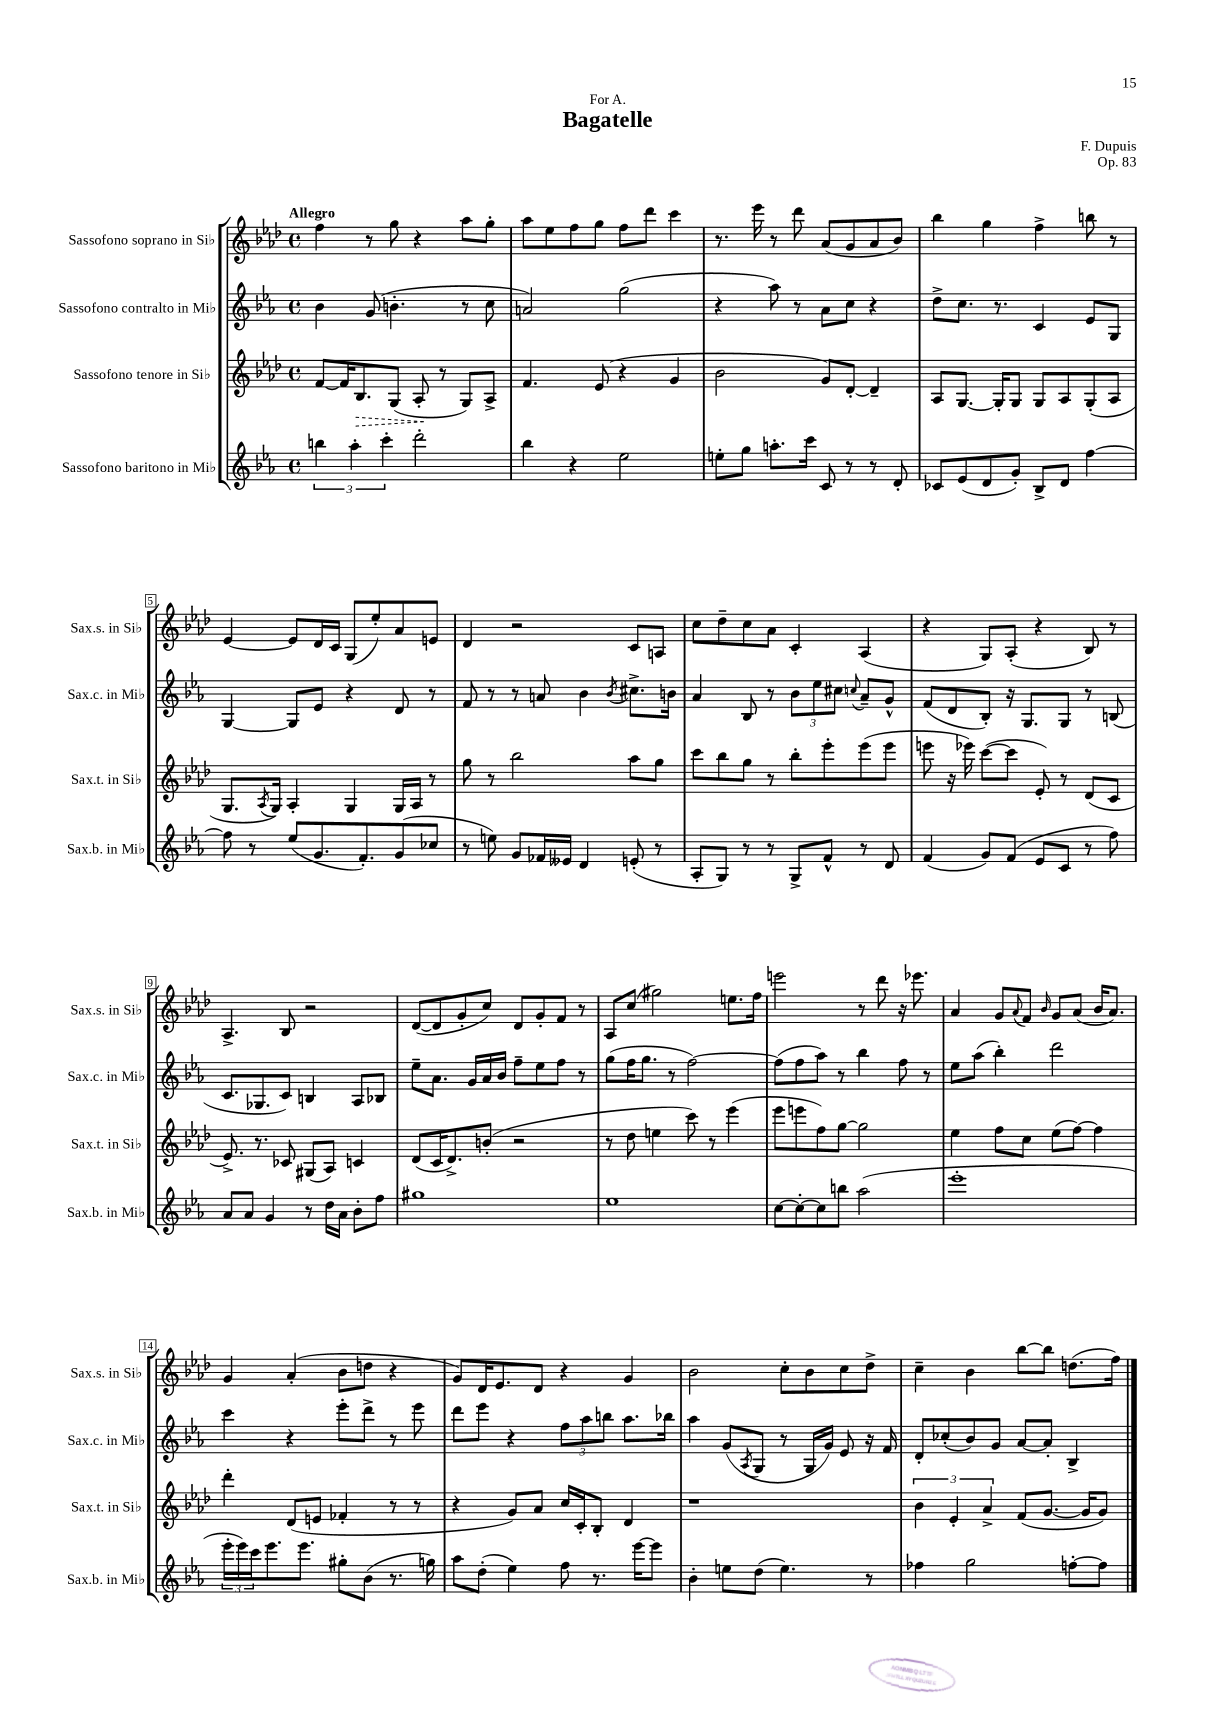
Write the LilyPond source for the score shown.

\header { title = "Bagatelle" composer = "F. Dupuis" dedication = "For A." opus = "Op. 83" }
<<
\new StaffGroup <<
\new Staff = "s0" \with { instrumentName = "Sassofono soprano in Sib" shortInstrumentName = "Sax.s. in Sib" } {
    \clef treble \key aes \major \defaultTimeSignature \time 4/4 \tempo "Allegro"
    f''4 r8 g''8 r4 aes''8 g''8-. |
    aes''8 ees''8 f''8 g''8 f''8 des'''8 c'''4 |
    r8. ees'''16 r8 des'''8 aes'8( g'8 aes'8 bes'8) |
    bes''4 g''4 f''4-> b''8 r8 |
    ees'4~ ees'8 des'16 c'16 g8( ees''8-.) aes'8 e'8 |
    des'4 r2 c'8 a8 |
    c''8 des''8-- c''8 aes'8 c'4-. aes4( |
    r4 g8) aes8-.( r4 bes8) r8 |
    aes4.-> bes8 r2 |
    des'8~( des'8 g'8-. c''8) des'8 g'8-. f'8 r8 |
    aes8 c''8( gis''2) e''8. f''16 |
    e'''2 r8 des'''8 r16 ees'''8. |
    aes'4 g'8 \appoggiatura { aes'8 } f'8 \grace { bes'16 } g'8 aes'8( bes'16 aes'8.) |
    g'4 aes'4-.( bes'8 d''8 r4 |
    g'8) des'16 ees'8. des'8 r4 g'4 |
    bes'2 c''8-. bes'8 c''8 des''8-> |
    c''4-- bes'4 bes''8~ bes''8 d''8.( f''16) \bar "|." |
}
\new Staff = "s1" \with { instrumentName = "Sassofono contralto in Mib" shortInstrumentName = "Sax.c. in Mib" } {
    \clef treble \key ees \major \defaultTimeSignature \time 4/4
    bes'4 g'8( b'4.-. r8 c''8 |
    a'2) g''2( |
    r4 aes''8) r8 aes'8 c''8 r4 |
    d''8-> c''8. r8. c'4 ees'8 g8 |
    g4~ g8 ees'8 r4 d'8 r8 |
    f'8 r8 r8 a'8 bes'4 \acciaccatura { bes'8 } cis''8.-> b'16 |
    aes'4 bes8 r8 \tuplet 3/2 { bes'8 ees''8 cis''8 } \appoggiatura { c''8 } aes'8-- g'8-^ |
    f'8( d'8 bes8-.) r16 g8. g8 r8 b8( |
    c'8. ges8. c'8) b4 aes8 bes8 |
    ees''8-- aes'8. g'16 aes'16 bes'16 f''8-- ees''8 f''8 r8 |
    g''8( f''16 g''8. r8 f''2~) |
    f''8( f''8 aes''8) r8 bes''4 f''8 r8 |
    ees''8 aes''8( bes''4-.) d'''2 |
    c'''4 r4 ees'''8-. d'''8-> r8 ees'''8 |
    d'''8 ees'''8 r4 \tuplet 3/2 { f''8 aes''8 b''8 } aes''8. bes''16 |
    aes''4 g'8( \acciaccatura { aes8 } g8 r8 g16 g'16) ees'8 r16 f'16 |
    d'8-. ces''8-.( bes'8) g'8 aes'8~ aes'8-. bes4-> \bar "|." |
}
\new Staff = "s2" \with { instrumentName = "Sassofono tenore in Sib" shortInstrumentName = "Sax.t. in Sib" } {
    \clef treble \key aes \major \defaultTimeSignature \time 4/4
    f'8~ f'16 \once \override Hairpin.style = #'dashed-line bes8.\> g8( aes8-.\! r8 g8) aes8-> |
    f'4. ees'8( r4 g'4 |
    bes'2 g'8) des'8~-. des'4-- |
    aes8 g8.~ g16-. g8 g8 aes8 g8-.( aes8 |
    g8. \acciaccatura { aes8 } g16) aes4-. g4 g16 aes16 r8 |
    g''8 r8 bes''2 aes''8 g''8 |
    c'''8 bes''8 g''8 r8 bes''8-. ees'''8-. ees'''8( ees'''8 |
    e'''8 r16 ees'''16) c'''8~( c'''8 ees'8-.) r8 des'8( c'8 |
    ees'8.->) r8. ces'8 gis8( aes8) c'4 |
    des'8( c'16 des'8.->) b'8-.( r2 |
    r8 des''8 e''4 c'''8) r8 ees'''4( |
    ees'''8 e'''8 f''8) g''8~ g''2 |
    ees''4 f''8 c''8 ees''8( f''8~) f''4 |
    des'''4-. des'8( e'8 fes'4-. r8 r8 |
    r4 g'8) aes'8 c''16 c'16-. bes8-. des'4 |
    r1 |
    \tuplet 3/2 { bes'4 ees'4-. aes'4-> } f'8( g'8.~ g'16 g'8) \bar "|." |
}
\new Staff = "s3" \with { instrumentName = "Sassofono baritono in Mib" shortInstrumentName = "Sax.b. in Mib" } {
    \clef treble \key ees \major \defaultTimeSignature \time 4/4
    \tuplet 3/2 { b''4 aes''4-. c'''4-. } d'''2-. |
    bes''4 r4 ees''2 |
    e''8-. g''8 a''8.-. c'''16 c'8 r8 r8 d'8-. |
    ces'8 ees'8( d'8 g'8-.) bes8-> d'8 f''4~ |
    f''8 r8 ees''8( g'8. f'8.-.) g'8( ces''8 |
    r8 e''8) g'8 fes'16 eeses'16 d'4 e'8-.( r8 |
    aes8-. g8) r8 r8 g8-> f'8-^ r8 d'8 |
    f'4( g'8) f'8( ees'8 c'8 r8 f''8) |
    aes'8 aes'8 g'4 r8 d''16 aes'16 bes'8-. f''8 |
    gis''1 |
    ees''1 |
    c''8~ c''8~-. c''8 b''8 aes''2( |
    ees'''1-. |
    \tuplet 3/2 { ees'''16-. ees'''16) c'''16 } ees'''8. ees'''8. gis''8-. bes'8( r8. g''16) |
    aes''8 d''8-.( ees''4) f''8 r8. ees'''16~ ees'''8 |
    bes'4-. e''8 d''8( e''4.) r8 |
    fes''4 g''2 f''8~-. f''8 \bar "|." |
}
>>
>>
\layout { \context { \Score \override BarNumber.stencil = #(make-stencil-boxer 0.1 0.3 ly:text-interface::print) } }
